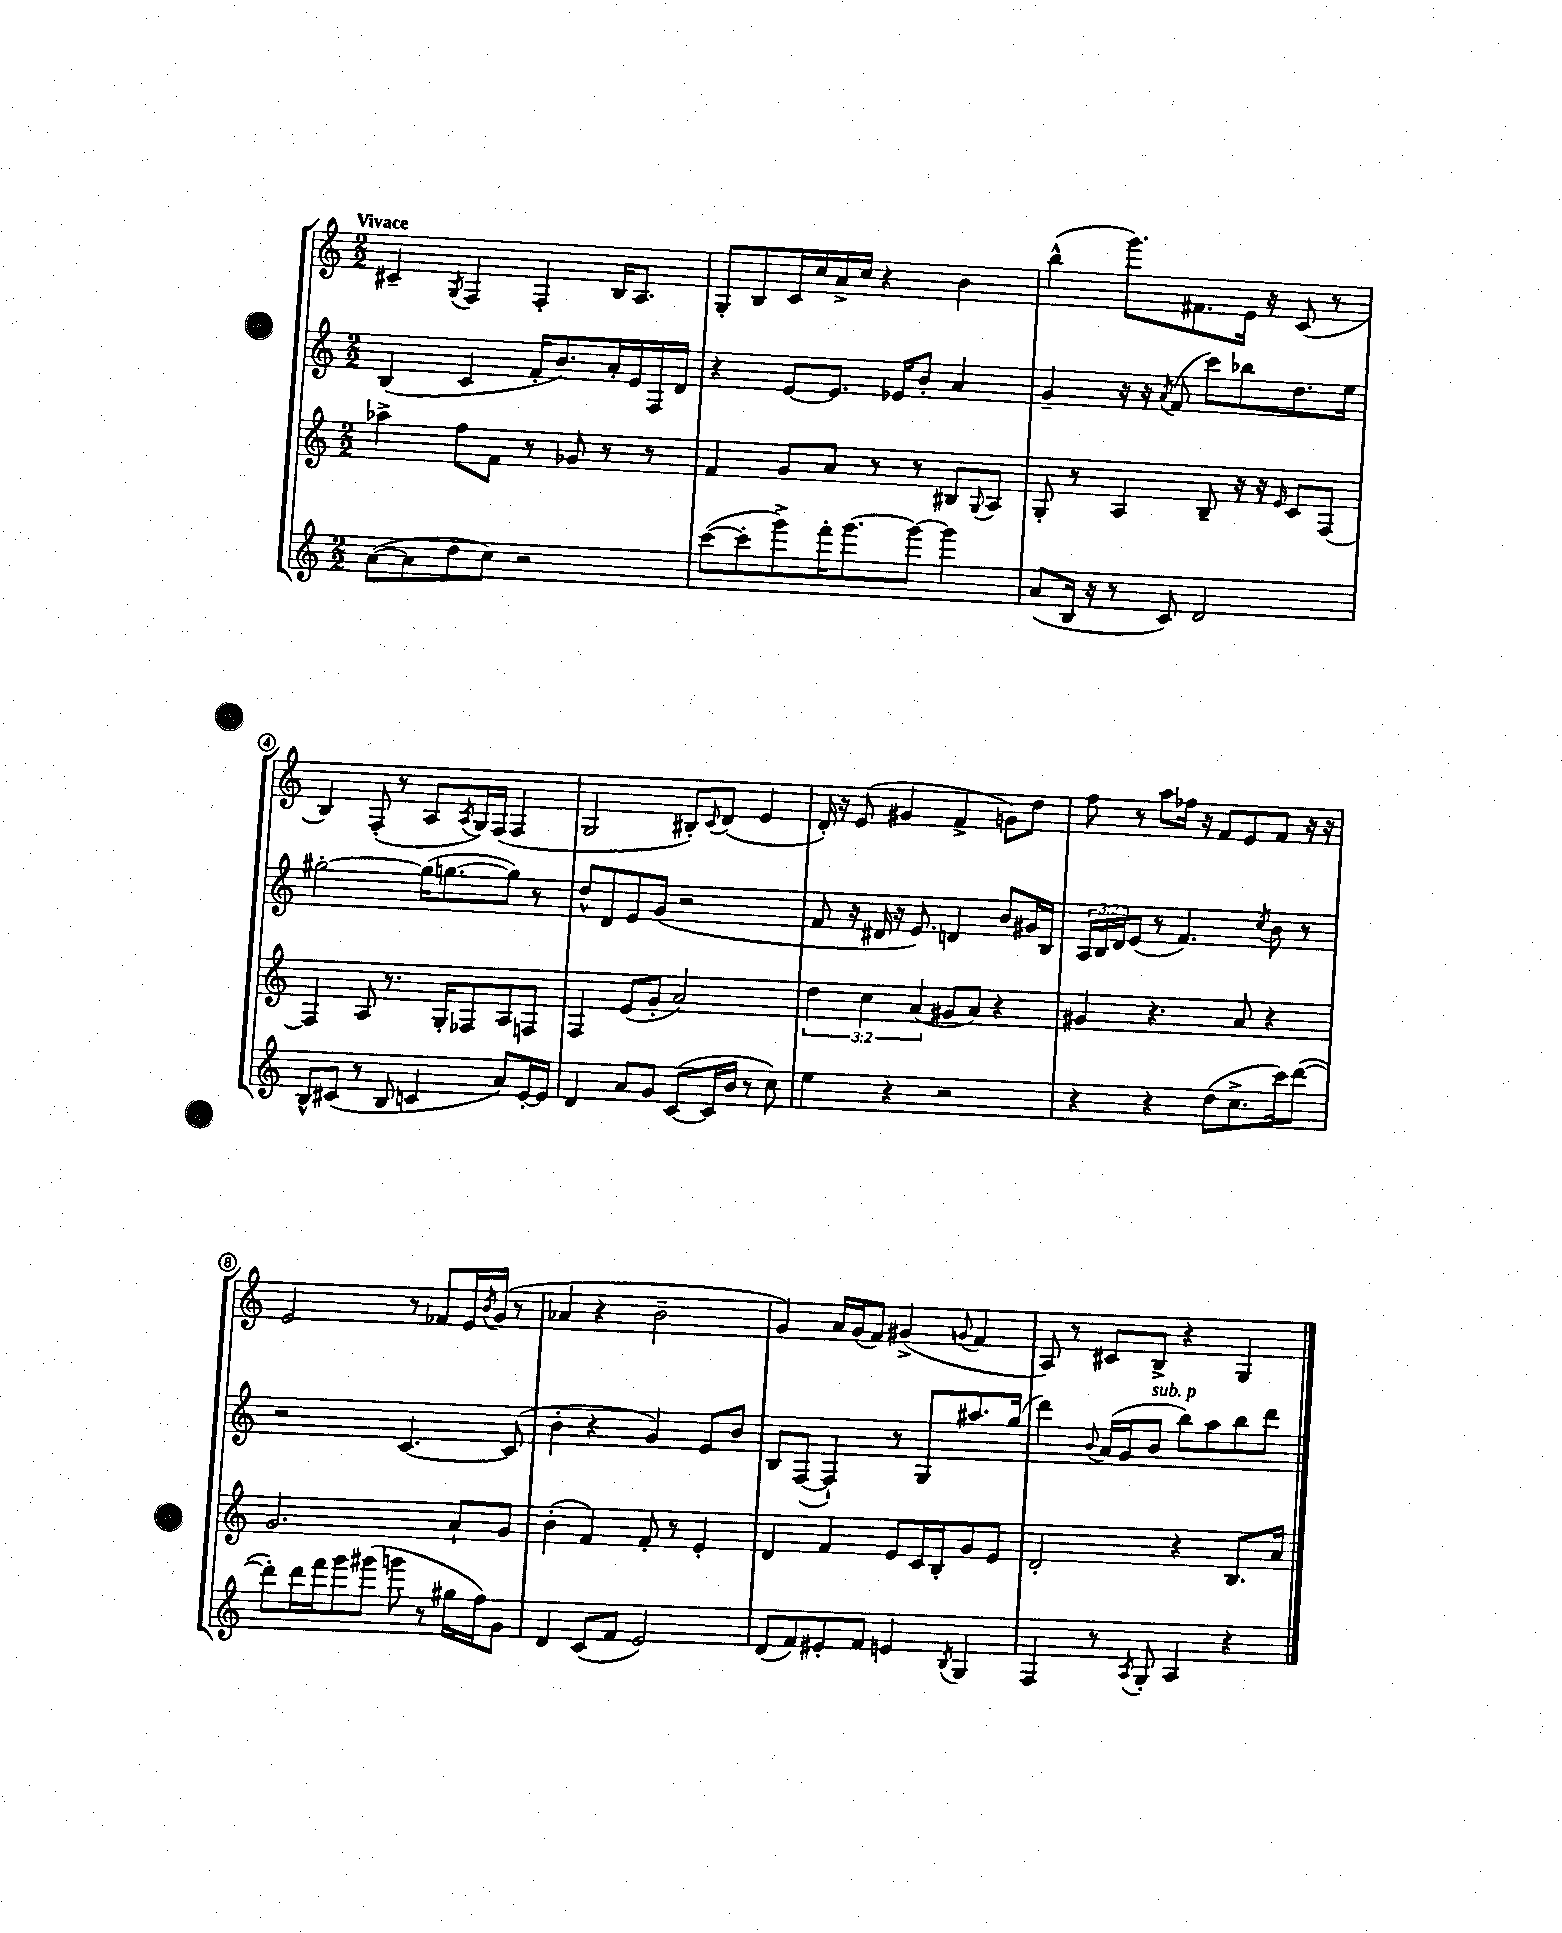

**kern	**kern	**kern	**kern
*staff4	*staff3	*staff2	*staff1
*clefG2	*clefG2	*clefG2	*clefG2
*k[]	*k[]	*k[]	*k[]
*M2/2	*M2/2	*M2/2	*M2/2
([8a\L	4aa-^\	(4B/	4c#~/
8a\]	.	.	.
.	.	.	8qG/
8dd\	8ff\L	4c/	4F/
8cc\J)	8f\J	.	.
2r	8r	16f'/LK	4F'/
.	.	8.b/)	.
.	8g-/	.	.
.	8r	16a'/L	16B/LK
.	.	16e/	8.A/J
.	8r	16F/	.
.	.	16d/JJ	.
=	=	=	=
([8ccc\L	4f/	4r	8G'/L
8ccc'\]	.	.	8B/
8ggg^\)	8g/L	[8e/L	16c/L
.	.	.	16cc/
16fff'\K	8a/J	8.e/]J	16a^/
[8.ggg\	.	.	16cc/JJ
.	8r	.	4r
.	.	16e-/LK	.
8ggg\_J	8r	8b'/J	.
4ggg\]	8B#/L	4a/	4b\
.	8qqG/	.	.
.	8A/J	.	.
=	=	=	=
(8a/L	8G'/	4g~/	(4bb^^\
16B/Jk	8r	.	.
16r	.	.	.
8r	4A/	16r	8.ggg\L)
.	.	16r	.
.	.	8qa/	.
8c/)	.	(8f/	.
.	.	.	8.f#\
2d/	8B~/	8ccc\L)	.
.	16r	8bb-\	16e\Jk
.	16r	.	16r
.	16qqe/	.	.
.	8c/L	8.dd\	(8c/
.	[8F/J	.	8r
.	.	16ee\Jk	.
=	=	=	=
8B^^/L	4F/]	[2gg#'\	4B/)
(8c#/J	.	.	.
8r	8A/	.	(8F'/
8B/	8.r	.	8r
4c/	.	(16gg#\]LK	8A/L
.	16G'/LK	[8.gg\	.
.	.	.	8qA/
.	8F-/	.	16G/L)
.	.	.	(16F/JJ
8a/L)	8A/	8gg\]J)	4F/
[16e'/L	8F/J	8r	.
16e/]JJ	.	.	.
=	=	=	=
4d/	4F/	8dd^^/L	2G/
.	.	8d/	.
8a/L	(8e/L	8e/	.
8g/J	8g'/J	(8g/J	.
([8c/L	2a/)	2r	8B#'/L)
.	.	.	8qqc/
16c/]L	.	.	(8d/J
16b/JJ	.	.	.
8r	.	.	4e/
8cc\)	.	.	.
=	=	=	=
4ee\	6dd\	8f/	16d'/)
.	.	.	16r
.	.	16r	(8e/
.	6cc\	.	.
.	.	16d#/	.
4r	.	16r	4g#/
.	.	8.e/)	.
.	(6a/	.	.
2r	8g#/L	4d/	4f^/
.	8a/J)	.	.
.	4r	8b/L	8g\L)
.	.	16g#/L	8dd\J
.	.	16B/JJ	.
=	=	=	=
4r	4g#/	24A/LL	8ff\
.	.	24B/	.
.	.	24d/J	.
.	.	(8e/J	8r
4r	4.r	8r	8aa\L
.	.	4.f/)	16ff-\Jk
.	.	.	16r
(8dd\L	.	.	8f/L
8.cc^\	8a/	.	8e/
.	.	8qcc/	.
.	4r	8b\	8f/J
16ccc\k)	.	.	.
([8ddd\J	.	8r	16r
.	.	.	16r
=	=	=	=
8ddd'\]L)	2.g/	2r	2e/
16ddd\L	.	.	.
16fff\J	.	.	.
8ggg\	.	.	.
(8ggg#\J	.	.	.
8ggg\	.	[4.c/	8r
8r	.	.	8f-/L
16gg#\LL	8a`/L	.	16e/L
.	.	.	8qb/
16ff\J)	.	.	(16g/JJ
8g\J	8g/J	(8c/]	8r
=	=	=	=
4d/	(4b'\	4b'\	4a-/
(8c/L	4f/)	4r	4r
8f/J	.	.	.
2e/)	8f'/	4g/)	2b~\
.	8r	.	.
.	4e'/	8e/L	.
.	.	8b/J	.
=	=	=	=
(8d/L	4d/	8B/L	4g/)
8f/)	.	([8F/J	.
8e#'/	4f/	4F`/])	16a/LL
.	.	.	(16g/J
8f/J	.	.	8f/J)
4e/	8e/L	8r	(4g#^/
.	16c/L	8G/L	.
.	16B'/J	.	.
8qB/	.	.	8qqg/
4G/	8g/	8.aa#/	4f/
.	8e/J	.	.
.	.	(16gg/Jk	.
=	=	=	=
4F/	2d'/	4ddd\)	8A/)
.	.	.	8r
.	.	8qqb/	.
8r	.	(16a/LL	8c#/L
.	.	16g/J	.
8qA/	.	.	.
8G'/	.	8b/J	8B^/J
4A/	4r	8bb\L)	4r
.	.	8aa\	.
4r	8.B/L	8bb\	4G/
.	.	8ddd\J	.
.	16a/Jk	.	.
==	==	==	==
*-	*-	*-	*-
